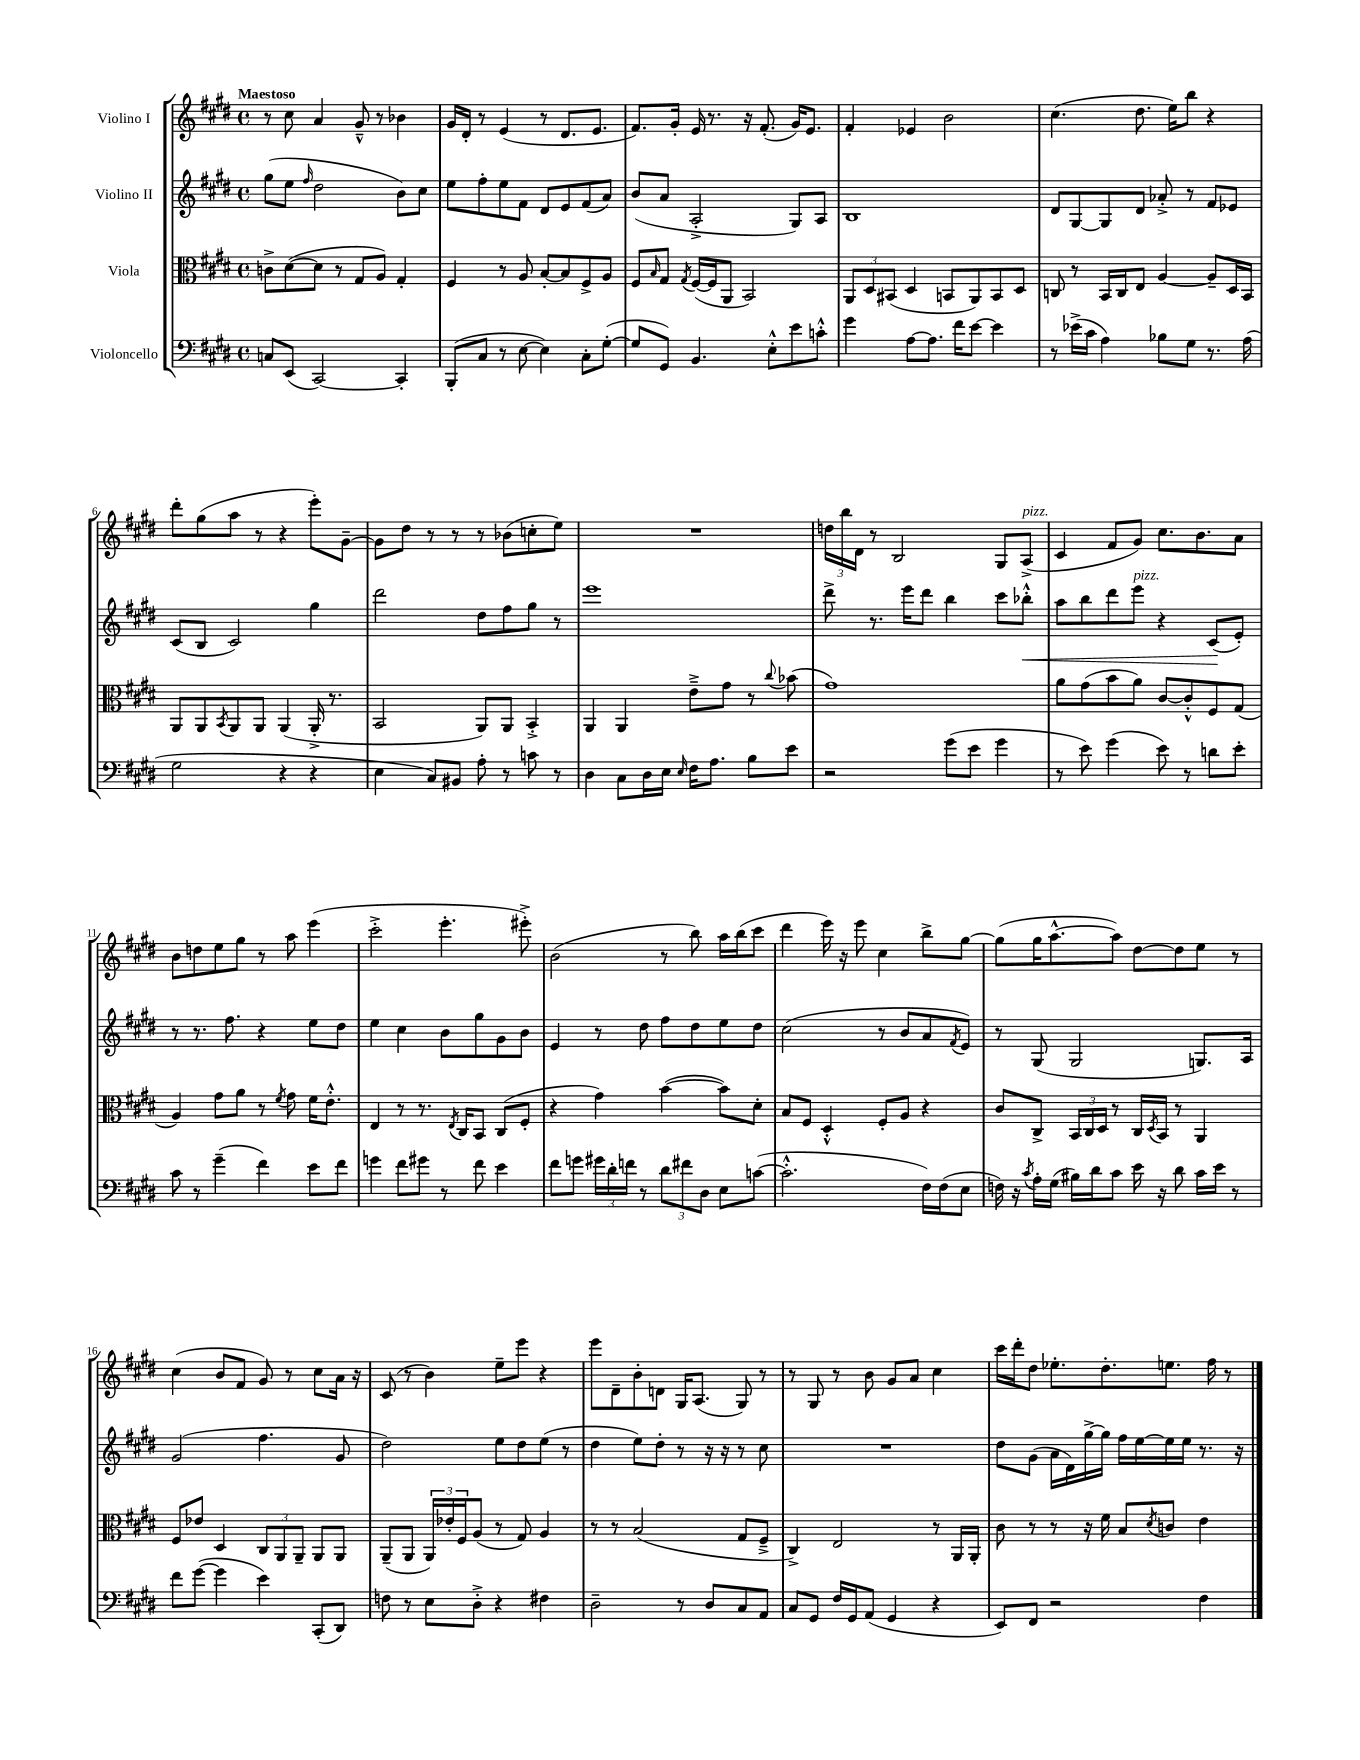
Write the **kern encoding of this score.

**kern	**kern	**kern	**dynam	**kern
*part4	*part3	*part2	*part2	*part1
*staff4	*staff3	*staff2	*staff2	*staff1
*I"Violoncello	*I"Viola	*I"Violino II	*	*I"Violino I
*clefF4	*clefC3	*clefG2	*	*clefG2
*k[f#c#g#d#]	*k[f#c#g#d#]	*k[f#c#g#d#]	*	*k[f#c#g#d#]
*M4/4	*M4/4	*M4/4	*	*M4/4
*met(c)	*met(c)	*met(c)	*	*met(c)
=1	=1	=1	=1	=1
!	!	!	!	!LO:TX:a:B:t=Maestoso
8Cn/L	8cn^\L	(8gg#\L	.	8r
(8EE/J	([8d#\	8ee\J	.	8cc#\
.	.	16qqff#/	.	.
[2CC#/)	8d#\J]	2dd#\	.	4a/
.	8r	.	.	.
.	8G#/L	.	.	8g#~^^/
.	8A/J)	.	.	8r
4CC#'/]	4G#'/	8b\L)	.	4b-X\
.	.	8cc#\J	.	.
=2	=2	=2	=2	=2
(8BBB'/L	4F#/	8ee\L	.	16g#/LL
.	.	.	.	16d#'/JJ
8C#/J	.	8ff#'\	.	8r
8r	8r	8ee\	.	(4e/
[8E\	8A/	8f#\J	.	.
4E\])	[8B'/L	8d#/L	.	8r
.	8B/]	8e/	.	8.d#/L
8C#'\L	8F#^/	(8f#/	.	.
.	.	.	.	8.e/J
([8G#'\J	8A/J	8a/J)	.	.
=3	=3	=3	=3	=3
8G#/L]	8F#/L	(8b/L	.	8.f#/L)
.	16qqB/	.	.	.
8GG#/J)	8G#/J	8a/J	.	.
.	.	.	.	16g#'/Jk
.	8qG#/	.	.	.
4.BB/	([16F#/LL	2A'^/	.	16e/
.	16F#/J]	.	.	8.r
.	8AA/J	.	.	.
.	2BB/)	.	.	16r
.	.	.	.	(8.f#'/
8E'^^\L	.	.	.	.
8e\	.	8G#/L)	.	16g#/KL)
.	.	.	.	8.e/J
8cn'^^\J	.	8A/J	.	.
=4	=4	=4	=4	=4
4g#\	12AA/L	1B	.	4f#'/
.	12D#/	.	.	.
.	(12BB#X/J	.	.	.
[8A\L	4D#/	.	.	4e-X/
8.A\J]	.	.	.	.
.	8BBn/L	.	.	2b\
16f#\KL	.	.	.	.
[8e\J	8AA/)	.	.	.
4e\]	8BB/	.	.	.
.	8D#/J	.	.	.
=5	=5	=5	=5	=5
8r	8Cn/	8d#/L	.	(4.cc#\
(16e-X^\LL	8r	[8G#/	.	.
16c#\JJ	.	.	.	.
4A\)	16BB/LL	8G#/]	.	.
.	16C/J	.	.	.
.	8E/J	8d#/J	.	8.dd#\
8B-X\L	[4A/	8a-X'^/	.	.
.	.	.	.	16ee\KL)
8G#\J	.	8r	.	8bb\J
8.r	8A~/L]	8f#/L	.	4r
.	16D#/L	8e-X/J	.	.
(16A\	16BB/JJ	.	.	.
!!LO:LB:g=z
=6	=6	=6	=6	=6
2G#\	8AA/L	(8c#/L	.	8ddd#'\L
.	8AA/	8B/J	.	(8gg#\
.	8qBB/	.	.	.
.	8AA/	2c#/)	.	8aa\J
.	8AA/J	.	.	8r
4r	(4AA/	.	.	4r
4r	16AA'^/	4gg#\	.	8eee'\L)
.	8.r	.	.	.
.	.	.	.	[8g#~\J
=7	=7	=7	=7	=7
4E\	2BB/	2ddd#\	.	8g#\L]
.	.	.	.	8dd#\J
8C#/L)	.	.	.	8r
8BB#X/J	.	.	.	8r
8A'\	8AA/L)	8dd#\L	.	8r
8r	8AA/J	8ff#\	.	(8b-X\L
8cn\	4BB'^/	8gg#\J	.	8ccn'\
8r	.	8r	.	8ee\J)
=8	=8	=8	=8	=8
4D#\	4AA/	1eee	.	1r
8C#\L	4AA/	.	.	.
16D#\L	.	.	.	.
16E\JJ	.	.	.	.
16qqE/	.	.	.	.
16F#\KL	8e~^\L	.	.	.
8.A\J	.	.	.	.
.	8g#\J	.	.	.
8B\L	8r	.	.	.
.	8qqcc#/	.	.	.
8e\J	(8b-X\	.	.	.
=9	=9	=9	=9	=9
2r	1g#)	8ddd#^\	.	24ddn\LL
.	.	.	.	24bb\
.	.	.	.	24d#\JJ
.	.	8.r	.	8r
.	.	.	.	2B/
.	.	16eee\KL	.	.
.	.	8ddd#\J	.	.
(8g#\L	.	4bb\	.	.
8e\J	.	.	.	.
4g#\	.	8ccc#\L	.	8G#/L
!	!	!	!	!LO:TX:a:i:t=pizz.
!	!	!	!LO:HP:b	!
.	.	8bb-X'^^\J	<	(8A^/J
=10	=10	=10	=10	=10
8r	8a\L	8aa\L	.	4c#/
8e\)	(8g#\	8bb\	.	.
(4g#\	8b\	8ddd#\	.	8f#/L
!	!	!LO:TX:a:i:t=pizz.	!	!
.	8a\J)	8eee\J	.	8g#/J)
8e\)	[8c#/L	4r	.	8.cc#\L
8r	8c#'^^/]	.	.	.
.	.	.	.	8.b\
8dn\L	8F#/	(8c#/L	.	.
8e'\J	(8G#/J	8e'/J)	[	8a\J
!!LO:LB:g=z
=11	=11	=11	=11	=11
8c#\	4A/)	8r	.	8b\L
8r	.	8.r	.	8ddn\
(4g#~\	8g#\L	.	.	8ee\
.	.	8.ff#\	.	.
.	8a\J	.	.	8gg#\J
4f#\)	8r	4r	.	8r
.	8qf#/	.	.	.
.	8g#\	.	.	8aa\
8e\L	16f#\KL	8ee\L	.	(4eee\
.	8.e'^^\J	.	.	.
8f#\J	.	8dd#\J	.	.
=12	=12	=12	=12	=12
4gn\	4E/	4ee\	.	2ccc#'^\
8f#\L	8r	4cc#\	.	.
8g#X\J	8.r	.	.	.
8r	.	8b\L	.	4.eee'\
.	8qE/	.	.	.
.	16C#/KL	.	.	.
8f#\	8BB/J	8gg#\	.	.
4e\	(8C#/L	8g#\	.	.
.	8F#'/J	8b\J	.	8eee#X'^\)
=13	=13	=13	=13	=13
8f#\L	4r	4e/	.	(2b\
8gn\J	.	.	.	.
24g#X\LL	4g#\)	8r	.	.
24d#'\	.	.	.	.
24fn\JJ	.	.	.	.
8r	.	8dd#\	.	.
12d#\L	([4b\	8ff#\L	.	8r
12f#X\	.	.	.	.
.	.	8dd#\	.	8bb\)
12D#\J	.	.	.	.
8E\L	8b\L])	8ee\	.	16aa\LL
.	.	.	.	(16bb\J
([8cn\J	8d#'\J	8dd#\J	.	8ccc#\J
=14	=14	=14	=14	=14
2.c'^^\]	8B/L	(2cc#\	.	4ddd#\
.	8F#/J	.	.	.
.	4D#'^^/	.	.	16eee\)
.	.	.	.	16r
.	.	.	.	8eee\
.	8F#'/L	8r	.	4cc#\
.	8A/J	8b/L	.	.
16F#\LL)	4r	8a/	.	8bb^\L
(16F#\J	.	.	.	.
.	.	8qf#/	.	.
8E\J	.	8e/J)	.	[8gg#\J
=15	=15	=15	=15	=15
16Fn\)	8c#/L	8r	.	(8gg#\L]
16r	.	.	.	.
8qc#/	.	.	.	.
16A'\LL	8C#^/J	(8G#/	.	16gg#\K
(16G#\JJ	.	.	.	[8.aa^^\
16B#X\LL)	24BB/LL	2G#/	.	.
.	24C#/	.	.	.
16d#\J	.	.	.	.
.	24D#/JJ	.	.	.
8c#\J	8r	.	.	8aa\J])
16e\	16C#/LL	.	.	[8dd#\L
.	8qD#/	.	.	.
16r	16BB/JJ	.	.	.
8d#\	8r	.	.	8dd#\]
16c#\LL	4AA/	8.Gn/L)	.	8ee\J
16e\JJ	.	.	.	.
8r	.	.	.	8r
.	.	16A/Jk	.	.
!!LO:LB:g=z
=16	=16	=16	=16	=16
8f#\L	8F#/L	(2g#/	.	(4cc#\
([8g#\J	8e-X/J	.	.	.
4g#\]	4D#/	.	.	8b/L
.	.	.	.	8f#/J
4e\)	12C#/L	4.ff#\	.	8g#/)
.	12AA/	.	.	.
.	.	.	.	8r
.	12AA~/J	.	.	.
(8CC#'/L	8AA/L	.	.	8cc#\L
8DD#/J)	8AA/J	8g#/	.	16a\Jk
.	.	.	.	16r
=17	=17	=17	=17	=17
8Fn\	(8AA~/L	2dd#\)	.	(8c#/
8r	8AA/J	.	.	8r
8E\L	24AA/LL)	.	.	4b\)
.	24e-X'/	.	.	.
.	24F#/J	.	.	.
8D#'^\J	(8A/J	.	.	.
4r	8r	8ee\L	.	8ee~\L
.	8G#/)	8dd#\	.	8eee\J
4F#X\	4A/	(8ee\J	.	4r
.	.	8r	.	.
=18	=18	=18	=18	=18
2D#~\	8r	4dd#\	.	8eee\L
.	8r	.	.	8d#~\
.	(2B/	8ee\L)	.	8b'\
.	.	8dd#'\J	.	8dn\J
8r	.	8r	.	16G#/KL
.	.	.	.	(8.A/J
8D#/L	.	16r	.	.
.	.	16r	.	.
8C#/	8G#/L	8r	.	8G#/)
8AA/J	8F#~^/J	8cc#\	.	8r
=19	=19	=19	=19	=19
8C#/L	4C#^/)	1r	.	8r
8GG#/J	.	.	.	8G#/
16F#/LL	2E/	.	.	8r
16GG#/J	.	.	.	.
(8AA/J	.	.	.	8b\
4GG#/	.	.	.	8g#/L
.	.	.	.	8a/J
4r	8r	.	.	4cc#\
.	16AA/LL	.	.	.
.	16AA'/JJ	.	.	.
=20	=20	=20	=20	=20
8EE/L)	8c#\	8dd#\L	.	16ccc#\LL
.	.	.	.	16ddd#'\J
8FF#/J	8r	(8g#\J	.	8dd#\J
2r	8r	16a\LL	.	8.ee-X'\L
.	.	16d#\)	.	.
.	16r	[16gg#^\	.	.
.	16f#\	16gg#\JJ]	.	8.dd#'\
.	8B/L	16ff#\LL	.	.
.	.	[16ee\	.	.
.	8qd#/	.	.	.
.	8cn/J	16ee\]	.	8.een\J
.	.	16ee\JJ	.	.
4F#\	4e\	8.r	.	.
.	.	.	.	16ff#\
.	.	.	.	8r
.	.	16r	.	.
==	==	==	==	==
*-	*-	*-	*-	*-
